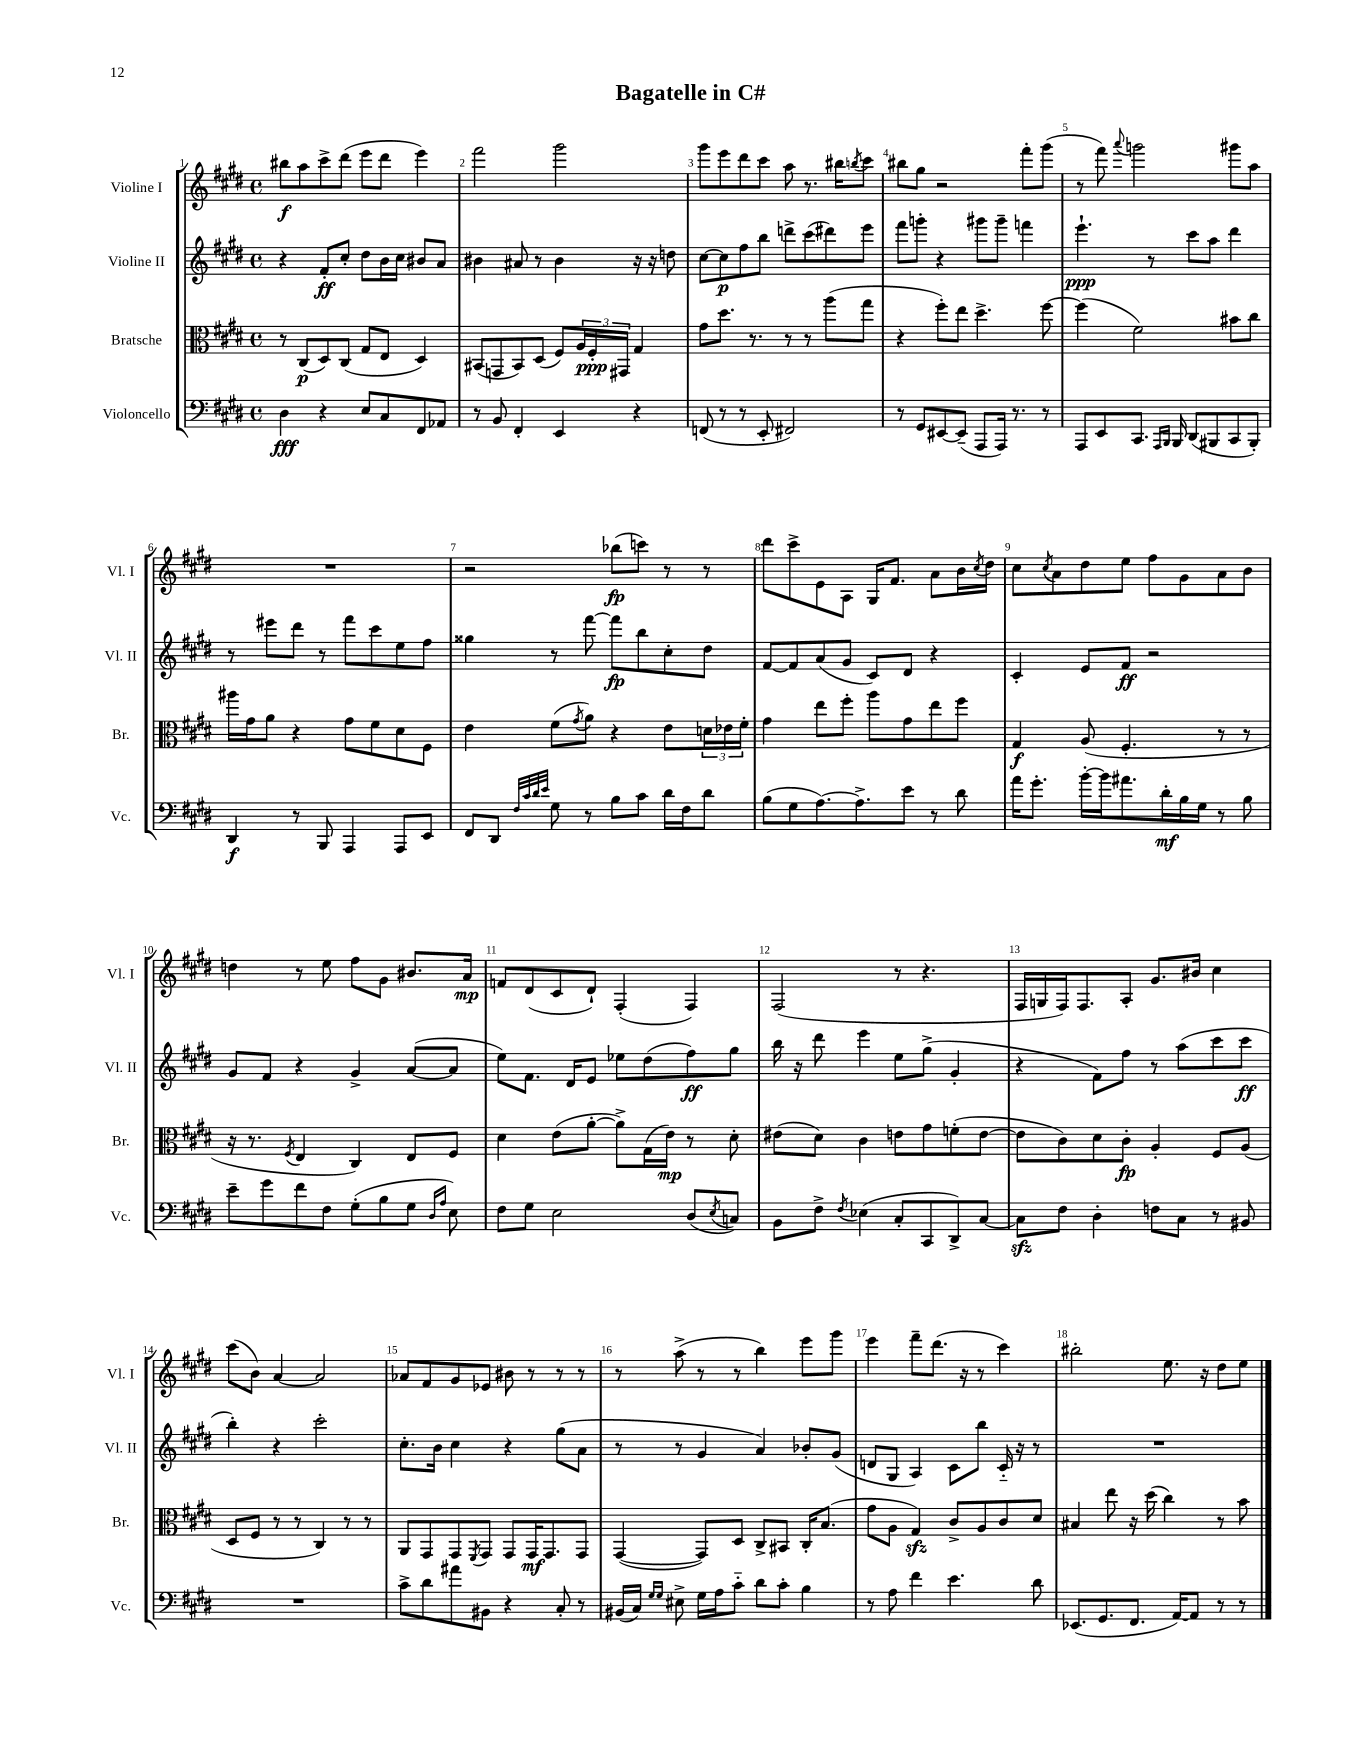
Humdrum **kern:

**kern	**dynam	**kern	**dynam	**kern	**dynam	**kern	**dynam
*part4	*part4	*part3	*part3	*part2	*part2	*part1	*part1
*staff4	*staff4	*staff3	*staff3	*staff2	*staff2	*staff1	*staff1
*I"Violoncello	*	*I"Bratsche	*	*I"Violine II	*	*I"Violine I	*
*I'Vc.	*	*I'Br.	*	*I'Vl. II	*	*I'Vl. I	*
*clefF4	*	*clefC3	*	*clefG2	*	*clefG2	*
*k[f#c#g#d#]	*	*k[f#c#g#d#]	*	*k[f#c#g#d#]	*	*k[f#c#g#d#]	*
*M4/4	*	*M4/4	*	*M4/4	*	*M4/4	*
*met(c)	*	*met(c)	*	*met(c)	*	*met(c)	*
=1	=1	=1	=1	=1	=1	=1	=1
4D#\	fff	8r	.	4r	.	8bb#X\L	f
.	.	(8C#/L	p	.	.	8aa\	.
4r	.	8D#/)	.	8f#'/L	ff	8ccc#^\	.
.	.	(8C#/J	.	8cc#'/J	.	(8ddd#\J	.
8E/L	.	8G#/L	.	8dd#\L	.	8eee\L	.
8C#/	.	8E/J	.	16b\L	.	8ddd#\J	.
.	.	.	.	16cc#\JJ	.	.	.
8FF#/	.	4D#/)	.	8b#X/L	.	4eee\)	.
8AA-X/J	.	.	.	8a/J	.	.	.
=2	=2	=2	=2	=2	=2	=2	=2
8r	.	(8BB#X/L	.	4b#X\	.	2fff#\	.
8BB/	.	8GGn/	.	.	.	.	.
4FF#'/	.	8BB#/)	.	8a#X/	.	.	.
.	.	(8D#/J	.	8r	.	.	.
4EE/	.	8F#/L)	.	4b#\	.	2ggg#\	.
.	.	24A/L	.	.	.	.	.
.	.	24F#'/	ppp	.	.	.	.
.	.	24GG#X/JJ	.	.	.	.	.
4r	.	4G#/	.	16r	.	.	.
.	.	.	.	16r	.	.	.
.	.	.	.	8ddn\	.	.	.
=3	=3	=3	=3	=3	=3	=3	=3
(8FFn/	.	8g#\L	.	[8cc#\L	.	8ggg#\L	.
8r	.	8.dd#\J	.	8cc#\]	p	8eee\	.
8r	.	.	.	8ff#\	.	8ddd#\	.
.	.	8.r	.	.	.	.	.
8EE'/	.	.	.	8bb\J	.	8ccc#\J	.
2FF#X/)	.	8r	.	8dddn^\L	.	8aa\	.
.	.	8r	.	(8ccc#\	.	8.r	.
.	.	(8aa\L	.	8ddd#X\)	.	.	.
.	.	.	.	.	.	16bb#X\KL	.
.	.	.	.	.	.	8qbbn/	.
.	.	8gg#\J	.	8eee\J	.	8ccc#\J	.
=4	=4	=4	=4	=4	=4	=4	=4
8r	.	4r	.	8fff#\L	.	8bb#X\L	.
8GG#/L	.	.	.	8gggn'\J	.	8gg#\J	.
[8EE#X/	.	8ff#'\L)	.	4r	.	2r	.
(8EE#~/J]	.	8ee\J	.	.	.	.	.
8AAA/L	.	4.dd#^\	.	8ggg#X\L	.	.	.
16AAA/Jk)	.	.	.	8ggg#~\J	.	.	.
8.r	.	.	.	.	.	.	.
.	.	.	.	4fffn\	.	8fff#'\L	.
8r	.	[8ff#\	.	.	.	(8ggg#\J	.
=5	=5	=5	=5	=5	=5	=5	=5
8AAA/L	.	(4ff#\]	.	4.eee`\	ppp	8r	.
8EE/	.	.	.	.	.	8fff#\)	.
.	.	.	.	.	.	8qqaaa/	.
8.CC#/J	.	2f#\)	.	.	.	2gggn\	.
.	.	.	.	8r	.	.	.
16qqAAA/LL	.	.	.	.	.	.	.
16qqBBB/JJ	.	.	.	.	.	.	.
16BBB/	.	.	.	.	.	.	.
(8DD#/L	.	.	.	8ccc#\L	.	.	.
8BBB#X/	.	.	.	8aa\J	.	.	.
8CC#/	.	8b#X\L	.	4ddd#\	.	8ggg#X\L	.
8BBB#'/J)	.	8cc#\J	.	.	.	8aa\J	.
!!LO:LB:g=z
=6	=6	=6	=6	=6	=6	=6	=6
4DD#/	f	16aa#X\LL	.	8r	.	1r	.
.	.	16g#\J	.	.	.	.	.
.	.	8a\J	.	8eee#X\L	.	.	.
8r	.	4r	.	8ddd#\J	.	.	.
8BBB/	.	.	.	8r	.	.	.
4AAA/	.	8g#\L	.	8fff#\L	.	.	.
.	.	8f#\	.	8ccc#\	.	.	.
8AAA/L	.	8d#\	.	8ee\	.	.	.
8EE/J	.	8F#\J	.	8ff#\J	.	.	.
=7	=7	=7	=7	=7	=7	=7	=7
8FF#/L	.	4e\	.	4gg##X\	.	2r	.
8DD#/J	.	.	.	.	.	.	.
32qqF#/LLL	.	.	.	.	.	.	.
32qqc#/	.	.	.	.	.	.	.
32qqd#/	.	.	.	.	.	.	.
32qqe/JJJ	.	.	.	.	.	.	.
8G#\	.	(8f#\L	.	8r	.	.	.
.	.	8qg#/	.	.	.	.	.
8r	.	8a\J)	.	[8fff#\	.	.	.
8B\L	.	4r	.	8fff#\L]	fp	(8bb-X\L	fp
8c#\J	.	.	.	8bb\	.	8cccn\J)	.
16d#\LL	.	8e\L	.	8cc#'\	.	8r	.
16F#\J	.	.	.	.	.	.	.
8d#\J	.	24dn\L	.	8dd#\J	.	8r	.
.	.	24e-X\	.	.	.	.	.
.	.	24f#'\JJ	.	.	.	.	.
=8	=8	=8	=8	=8	=8	=8	=8
(8B\L	.	4g#\	.	[8f#/L	.	8ddd#\L	.
8G#\	.	.	.	8f#/]	.	8ccc#^\	.
[8.A\)	.	8ee\L	.	(8a/	.	8e\	.
.	.	8ff#'\J	.	8g#/J	.	8A\J	.
8.A^\]	.	.	.	.	.	.	.
.	.	8aa\L	.	8c#/L)	.	16G#/KL	.
.	.	.	.	.	.	8.f#/J	.
8e\J	.	8g#\	.	8d#/J	.	.	.
8r	.	8ee\	.	4r	.	8a\L	.
8d#\	.	8ff#\J	.	.	.	16b\L	.
.	.	.	.	.	.	8qcc#/	.
.	.	.	.	.	.	16dd#\JJ	.
=9	=9	=9	=9	=9	=9	=9	=9
16a\KL	.	4G#/	f	4c#'/	.	8cc#\L	.
8.g#'\J	.	.	.	.	.	.	.
.	.	.	.	.	.	8qcc#/	.
.	.	.	.	.	.	8a\	.
[16b'\LL	.	(8A/	.	8e/L	.	8dd#\	.
16b\J]	.	.	.	.	.	.	.
8.a#X\	.	4.F#'/	.	8f#/J	ff	8ee\J	.
.	.	.	.	2r	.	8ff#\L	.
16d#'\L	mf	.	.	.	.	.	.
16B\	.	.	.	.	.	8g#\	.
16G#\JJ	.	.	.	.	.	.	.
8r	.	8r	.	.	.	8a\	.
8B\	.	8r	.	.	.	8b\J	.
!!LO:LB:g=z
=10	=10	=10	=10	=10	=10	=10	=10
8e~\L	.	16r	.	8g#/L	.	4ddn\	.
.	.	8.r	.	.	.	.	.
8g#\	.	.	.	8f#/J	.	.	.
.	.	8qF#/	.	.	.	.	.
8f#\	.	4E/	.	4r	.	8r	.
8F#\J	.	.	.	.	.	8ee\	.
(8G#'\L	.	4C#/)	.	4g#^/	.	8ff#\L	.
8B\	.	.	.	.	.	8g#\J	.
8G#\J	.	8E/L	.	([8a/L	.	8.b#X/L	.
16qqD#/LL	.	.	.	.	.	.	.
16qqA/JJ	.	.	.	.	.	.	.
8E\)	.	8F#/J	.	8a/J]	.	.	.
.	.	.	.	.	.	16a/Jk	mp
=11	=11	=11	=11	=11	=11	=11	=11
8F#\L	.	4d#\	.	8ee\L)	.	8fn/L	.
8G#\J	.	.	.	8.f#\J	.	(8d#/	.
2E\	.	(8e\L	.	.	.	8c#/	.
.	.	.	.	16d#/KL	.	.	.
.	.	[8a'\J	.	8e/J	.	8d#`/J)	.
.	.	8a^\L])	.	8ee-X\L	.	(4F#'/	.
.	.	(16G#\L	.	(8dd#\	.	.	.
.	.	16e\JJ)	mp	.	.	.	.
(8D#/L	.	8r	.	8ff#\)	ff	4F#/)	.
8qE/	.	.	.	.	.	.	.
8Cn/J)	.	8d#'\	.	8gg#\J	.	.	.
=12	=12	=12	=12	=12	=12	=12	=12
8BB\L	.	(8e#X\L	.	16bb\	.	(2F#/	.
.	.	.	.	16r	.	.	.
8F#^\J	.	8d#\J)	.	8ddd#\	.	.	.
8qF#/	.	.	.	.	.	.	.
(4E-X\	.	4c#\	.	4eee\	.	.	.
8C#'/L	.	8en\L	.	8ee\L	.	8r	.
8CC#/	.	8g#\	.	(8gg#^\J	.	4.r	.
8DD#^/)	.	(8fn'\	.	4g#'/	.	.	.
[8C#/J	.	[8e\J	.	.	.	.	.
=13	=13	=13	=13	=13	=13	=13	=13
8C#zz\L]	.	8e\L]	.	4r	.	16F#/LL	.
.	.	.	.	.	.	16Gn/	.
8F#\J	.	8c#\)	.	.	.	16F#/J)	.
.	.	.	.	.	.	8.F#/	.
4D#'\	.	8d#\	.	8f#\L)	.	.	.
.	.	8c#'\J	fp	8ff#\J	.	8A'/J	.
8Fn\L	.	4A'/	.	8r	.	8.g#/L	.
8C#\J	.	.	.	(8aa\L	.	.	.
.	.	.	.	.	.	16b#X/Jk	.
8r	.	8F#/L	.	8ccc#\	.	4cc#\	.
8BB#X/	.	(8A/J	.	8ccc#\J	ff	.	.
!!LO:LB:g=z
=14	=14	=14	=14	=14	=14	=14	=14
1r	.	8D#/L	.	4bb'\)	.	(8ccc#\L	.
.	.	8F#/J	.	.	.	8b\J)	.
.	.	8r	.	4r	.	[4a/	.
.	.	8r	.	.	.	.	.
.	.	4C#/)	.	2ccc#'\	.	2a/]	.
.	.	8r	.	.	.	.	.
.	.	8r	.	.	.	.	.
=15	=15	=15	=15	=15	=15	=15	=15
8c#^\L	.	8AA/L	.	8.cc#'\L	.	8a-X/L	.
8d#\	.	8GG#/	.	.	.	8f#/	.
.	.	.	.	16b\Jk	.	.	.
8a#X\	.	8GG#/	.	4cc#\	.	8g#/	.
.	.	8qFF#/	.	.	.	.	.
8BB#X\J	.	8GG#/J	.	.	.	8e-X/J	.
4r	.	8GG#/L	.	4r	.	8b#X\	.
.	.	16GG#/K	mf	.	.	8r	.
.	.	8.GG#/	.	.	.	.	.
8C#'/	.	.	.	(8gg#\L	.	8r	.
8r	.	8GG#/J	.	8a\J	.	8r	.
=16	=16	=16	=16	=16	=16	=16	=16
(16BB#X/LL	.	([4GG#/	.	8r	.	8r	.
16C#/JJ)	.	.	.	.	.	.	.
16qqG#/LL	.	.	.	.	.	.	.
16qqG#/JJ	.	.	.	.	.	.	.
8E#X^\	.	.	.	8r	.	(8aa^\	.
16G#\LL	.	8GG#/L])	.	4g#/	.	8r	.
16A\J	.	.	.	.	.	.	.
8c#\J	.	8D#/J	.	.	.	8r	.
8d#\L	.	8C#^/L	.	4a/)	.	4bb\)	.
8c#'\J	.	8BB#X/J	.	.	.	.	.
4B\	.	16C#'/KL	.	8b-X'/L	.	8eee\L	.
.	.	(8.B/J	.	.	.	.	.
.	.	.	.	(8g#/J	.	8ggg#\J	.
=17	=17	=17	=17	=17	=17	=17	=17
8r	.	8g#\L	.	8dn/L	.	4eee\	.
8A\	.	8A\J	.	8G#/J	.	.	.
4f#\	.	4G#zz/)	.	4A/)	.	8fff#~\L	.
.	.	.	.	.	.	(8.ddd#\J	.
4.e\	.	8c#^/L	.	8c#\L	.	.	.
.	.	.	.	.	.	16r	.
.	.	8A/	.	8bb\J	.	8r	.
.	.	8c#/	.	16c#/	.	4ccc#\)	.
.	.	.	.	16r	.	.	.
8d#\	.	8d#/J	.	8r	.	.	.
=18	=18	=18	=18	=18	=18	=18	=18
(8.EE-X/L	.	4B#X/	.	1r	.	2bb#X'\	.
8.GG#/	.	.	.	.	.	.	.
.	.	8ee\	.	.	.	.	.
8.FF#/J	.	16r	.	.	.	.	.
.	.	(16dd#\	.	.	.	.	.
.	.	4cc#\)	.	.	.	8.ee\	.
[16AA/KL)	.	.	.	.	.	.	.
8AA/J]	.	.	.	.	.	.	.
.	.	.	.	.	.	16r	.
8r	.	8r	.	.	.	8dd#\L	.
8r	.	8b\	.	.	.	8ee\J	.
==	==	==	==	==	==	==	==
*-	*-	*-	*-	*-	*-	*-	*-
